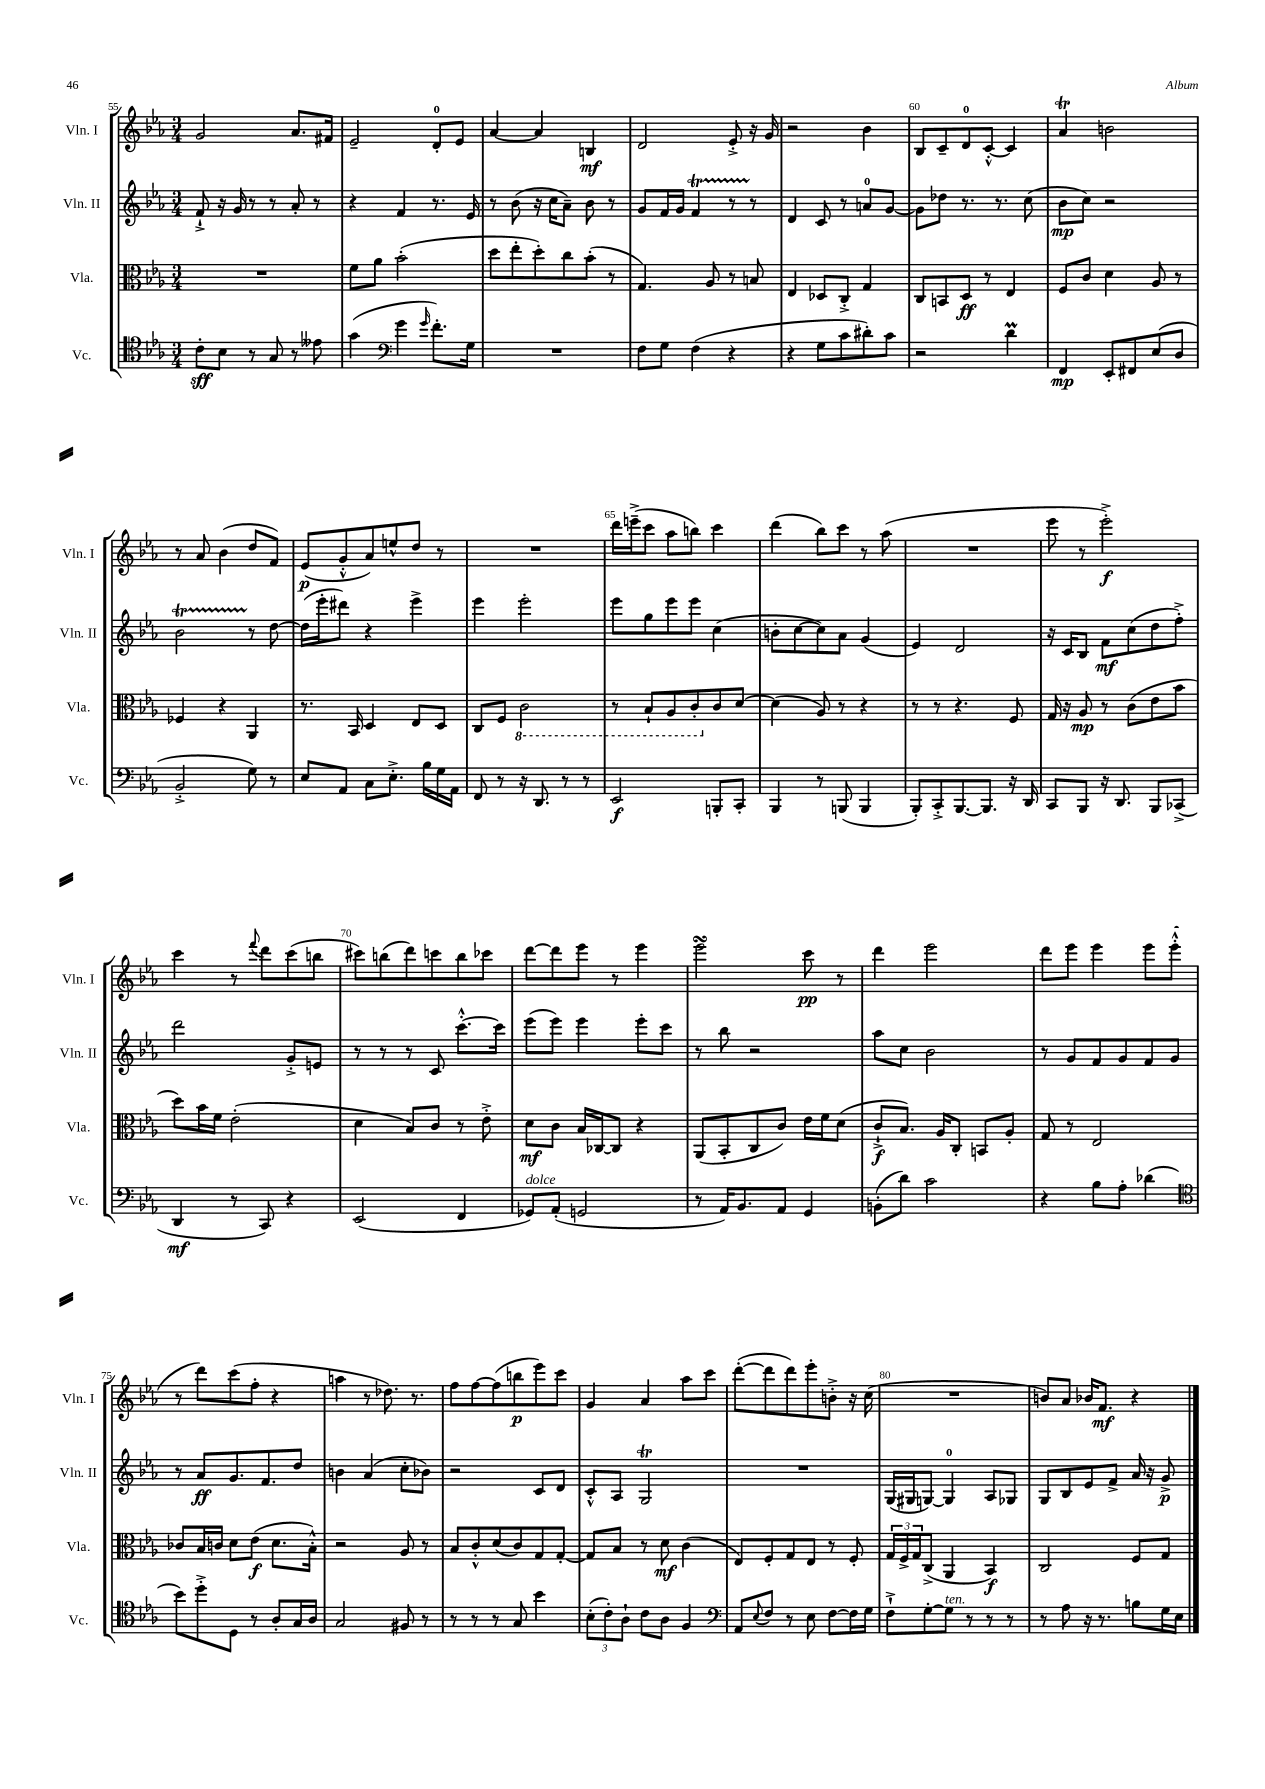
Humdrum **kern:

**kern	**kern	**kern	**kern
*staff4	*staff3	*staff2	*staff1
*clefC4	*clefC3	*clefG2	*clefG2
*k[b-e-a-]	*k[b-e-a-]	*k[b-e-a-]	*k[b-e-a-]
*M3/4	*M3/4	*M3/4	*M3/4
8c'	2.r	8f`^	2g
8B-	.	16r	.
.	.	16g	.
8r	.	8r	.
8G	.	8r	.
8r	.	8a-'	8.a-
8e--	.	8r	.
.	.	.	16f#
=	=	=	=
(4g	8f	4r	2e-~
.	8a-	.	.
*clefF4	*	*	*
4g	(2b-'	4f	.
16qqg	.	.	.
8.f')	.	8.r	8d'
.	.	.	8e-
16G	.	16e-	.
=	=	=	=
2.r	8dd	8r	[4a-
.	8ee-'	(8b-	.
.	8dd')	16r	4a-]
.	.	16cc	.
.	8cc	8a-~)	.
.	(8b-'	8b-	4B
.	8r	8r	.
=	=	=	=
8F	4.G)	8g	2d
8G	.	16f	.
.	.	16g	.
(4F	.	4f	.
.	8A-	.	.
4r	8r	8r	8e-'^
.	8B	8r	16r
.	.	.	16g
=	=	=	=
4r	4E-	4d	2r
8G	8D-	8c	.
8c	8C'^	8r	.
8d#')	4G	8a	4b-
8c	.	[8g	.
=	=	=	=
2r	8C	8g]	8B-
.	8BB	8dd-	8c~
.	8D	8.r	8d
.	8r	.	[8c'^^
.	.	8.r	.
4d	4E-	.	4c]
.	.	(8cc	.
=	=	=	=
4FF	8F	8b-	4a-
.	8c	8cc)	.
8EE-'	4d	2r	2b
8FF#	.	.	.
(8E-	8A-	.	.
8D	8r	.	.
=	=	=	=
2BB-'^	4F-	2b-	8r
.	.	.	8a-
.	4r	.	(4b-
8G)	4AA-	8r	8dd
8r	.	[8dd	8f)
=	=	=	=
8E-	8.r	(16dd]	(8e-
.	.	16eee-'	.
8AA-	.	8ddd#)	8g'^^
.	16BB-	.	.
8C	4D	4r	8a-)
8.E-'^	.	.	8ee^^
.	8E-	4eee-^	8dd
16B-	.	.	.
16G	8D	.	8r
16AA-	.	.	.
=	=	=	=
8FF	8C	4eee-	2.r
8r	8F	.	.
16r	2C	2eee-'	.
8.DD	.	.	.
8r	.	.	.
8r	.	.	.
=	=	=	=
2EE-	8r	8eee-	16ddd
.	.	.	(16eee~^
.	8BB-`	8gg	8ccc
.	8AA-	8eee-	8aa-
.	8C'	8eee-	8bb)
8BBB'	8c	(4cc	4ccc
8CC'	[8d	.	.
=	=	=	=
4BBB-	(4d]	8b'	(4ddd
.	.	[8cc	.
8r	8A-)	8cc])	8bb-)
(8BBB	8r	8a-	8ccc
4BBB	4r	(4g	8r
.	.	.	(8aa-
=	=	=	=
8BBB-')	8r	4e-)	2.r
8CC'^	8r	.	.
[8.BBB-	4.r	2d	.
8.BBB-]	.	.	.
16r	8F	.	.
16DD	.	.	.
=	=	=	=
8CC	16G	16r	8eee-
.	16r	16c	.
8BBB-	8A-	8B-	8r
16r	8r	8f	2eee-'^)
8.DD	.	.	.
.	(8c	(8cc	.
8BBB-	8e-	8dd	.
(8CC-^	8b-	8ff'^)	.
=	=	=	=
4DD	8dd)	2ddd	4ccc
.	16b-	.	.
.	16f	.	.
8r	(2e-'	.	8r
.	.	.	8qqfff
8CC)	.	.	8ddd
4r	.	8g'^	(8ccc
.	.	8e	8bb
=	=	=	=
(2EE-	4d	8r	8ccc#)
.	.	8r	(8bb
.	8B-)	8r	8ddd)
.	8c	8c	8ccc
4FF	8r	[8.ccc'^^	8bb
.	8e-'^	.	8ccc-
.	.	16ccc]	.
=	=	=	=
8GG-)	8d	(8eee-	[8ddd
(8AA-'	8c	8eee-)	8ddd]
2GG	16B-	4eee-	8eee-
.	[16C-	.	.
.	8C-]	.	8r
.	4r	8eee-'	4eee-
.	.	8ccc	.
=	=	=	=
8r	(8AA-	8r	2eee-
16AA-)	8BB-'	8bb-	.
8.BB-	.	.	.
.	8C	2r	.
8AA-	8c)	.	.
4GG	16e-	.	8ccc
.	16f	.	.
.	(8d	.	8r
=	=	=	=
(8BB'	8c`^	8aa-	4ddd
8d)	8.B-)	8cc	.
2c	.	2b-	2eee-
.	16A-	.	.
.	8C'	.	.
.	8BB	.	.
.	8A-'	.	.
=	=	=	=
4r	8G	8r	8ddd
.	8r	8g	8eee-
8B-	2E-	8f	4eee-
8A-'	.	8g	.
(4d-	.	8f	8eee-
.	.	8g	(8eee-'^^
=	=	=	=
*clefC4	*	*	*
8b-)	8c-	8r	8r
8dd'^	16B-	8a-	8ddd)
.	16c	.	.
8D	8d	8.g	(8ccc
8r	(8e-	.	8ff'
.	.	8.f	.
8A-'	8.d	.	4r
16G	.	8dd	.
16A-	16B-'^^)	.	.
=	=	=	=
2G	2r	4b	4aa
.	.	(4a-	8r
.	.	.	8.dd-)
8F#	8A-	8cc'	.
.	.	.	8.r
8r	8r	8b-)	.
=	=	=	=
8r	8B-	2r	8ff
8r	8c'^^	.	[8ff
8r	(8d	.	(8ff]
8G	8c)	.	8bb
4b-	8G	8c	8eee-)
.	[8G'	8d	8ccc
=	=	=	=
(12B-'	8G]	8c'^^	4g
12c')	.	.	.
.	8B-	8A-	.
12A-`	.	.	.
8c	8r	2G	4a-
8A-	8d	.	.
4F	(4c	.	8aa-
.	.	.	8ccc
=	=	=	=
*clefF4	*	*	*
8AA-	8E-)	2.r	([8ddd'
8qqE-	.	.	.
8F	8F'	.	8ddd]
8r	8G	.	8ddd)
8E-	8E-	.	8eee-'
[8F	8r	.	8b'^
16F]	8F'	.	16r
16G	.	.	(16cc
=	=	=	=
8F`^	24G	(16G	2.r
.	24F^	.	.
.	.	16G#	.
.	24G	.	.
[8G'	(8C^	[8G)	.
8G]	4AA-	4G]	.
8r	.	.	.
8r	4BB-)	8A-	.
8r	.	8G-	.
=	=	=	=
8r	2C	8G	8b)
8A-	.	8B-	8a-
16r	.	8e-	16b-
8.r	.	.	8.f
.	.	8f^	.
8B	8F	16a-	4r
.	.	16r	.
16G	8G	8g^	.
16E-	.	.	.
==	==	==	==
*-	*-	*-	*-
